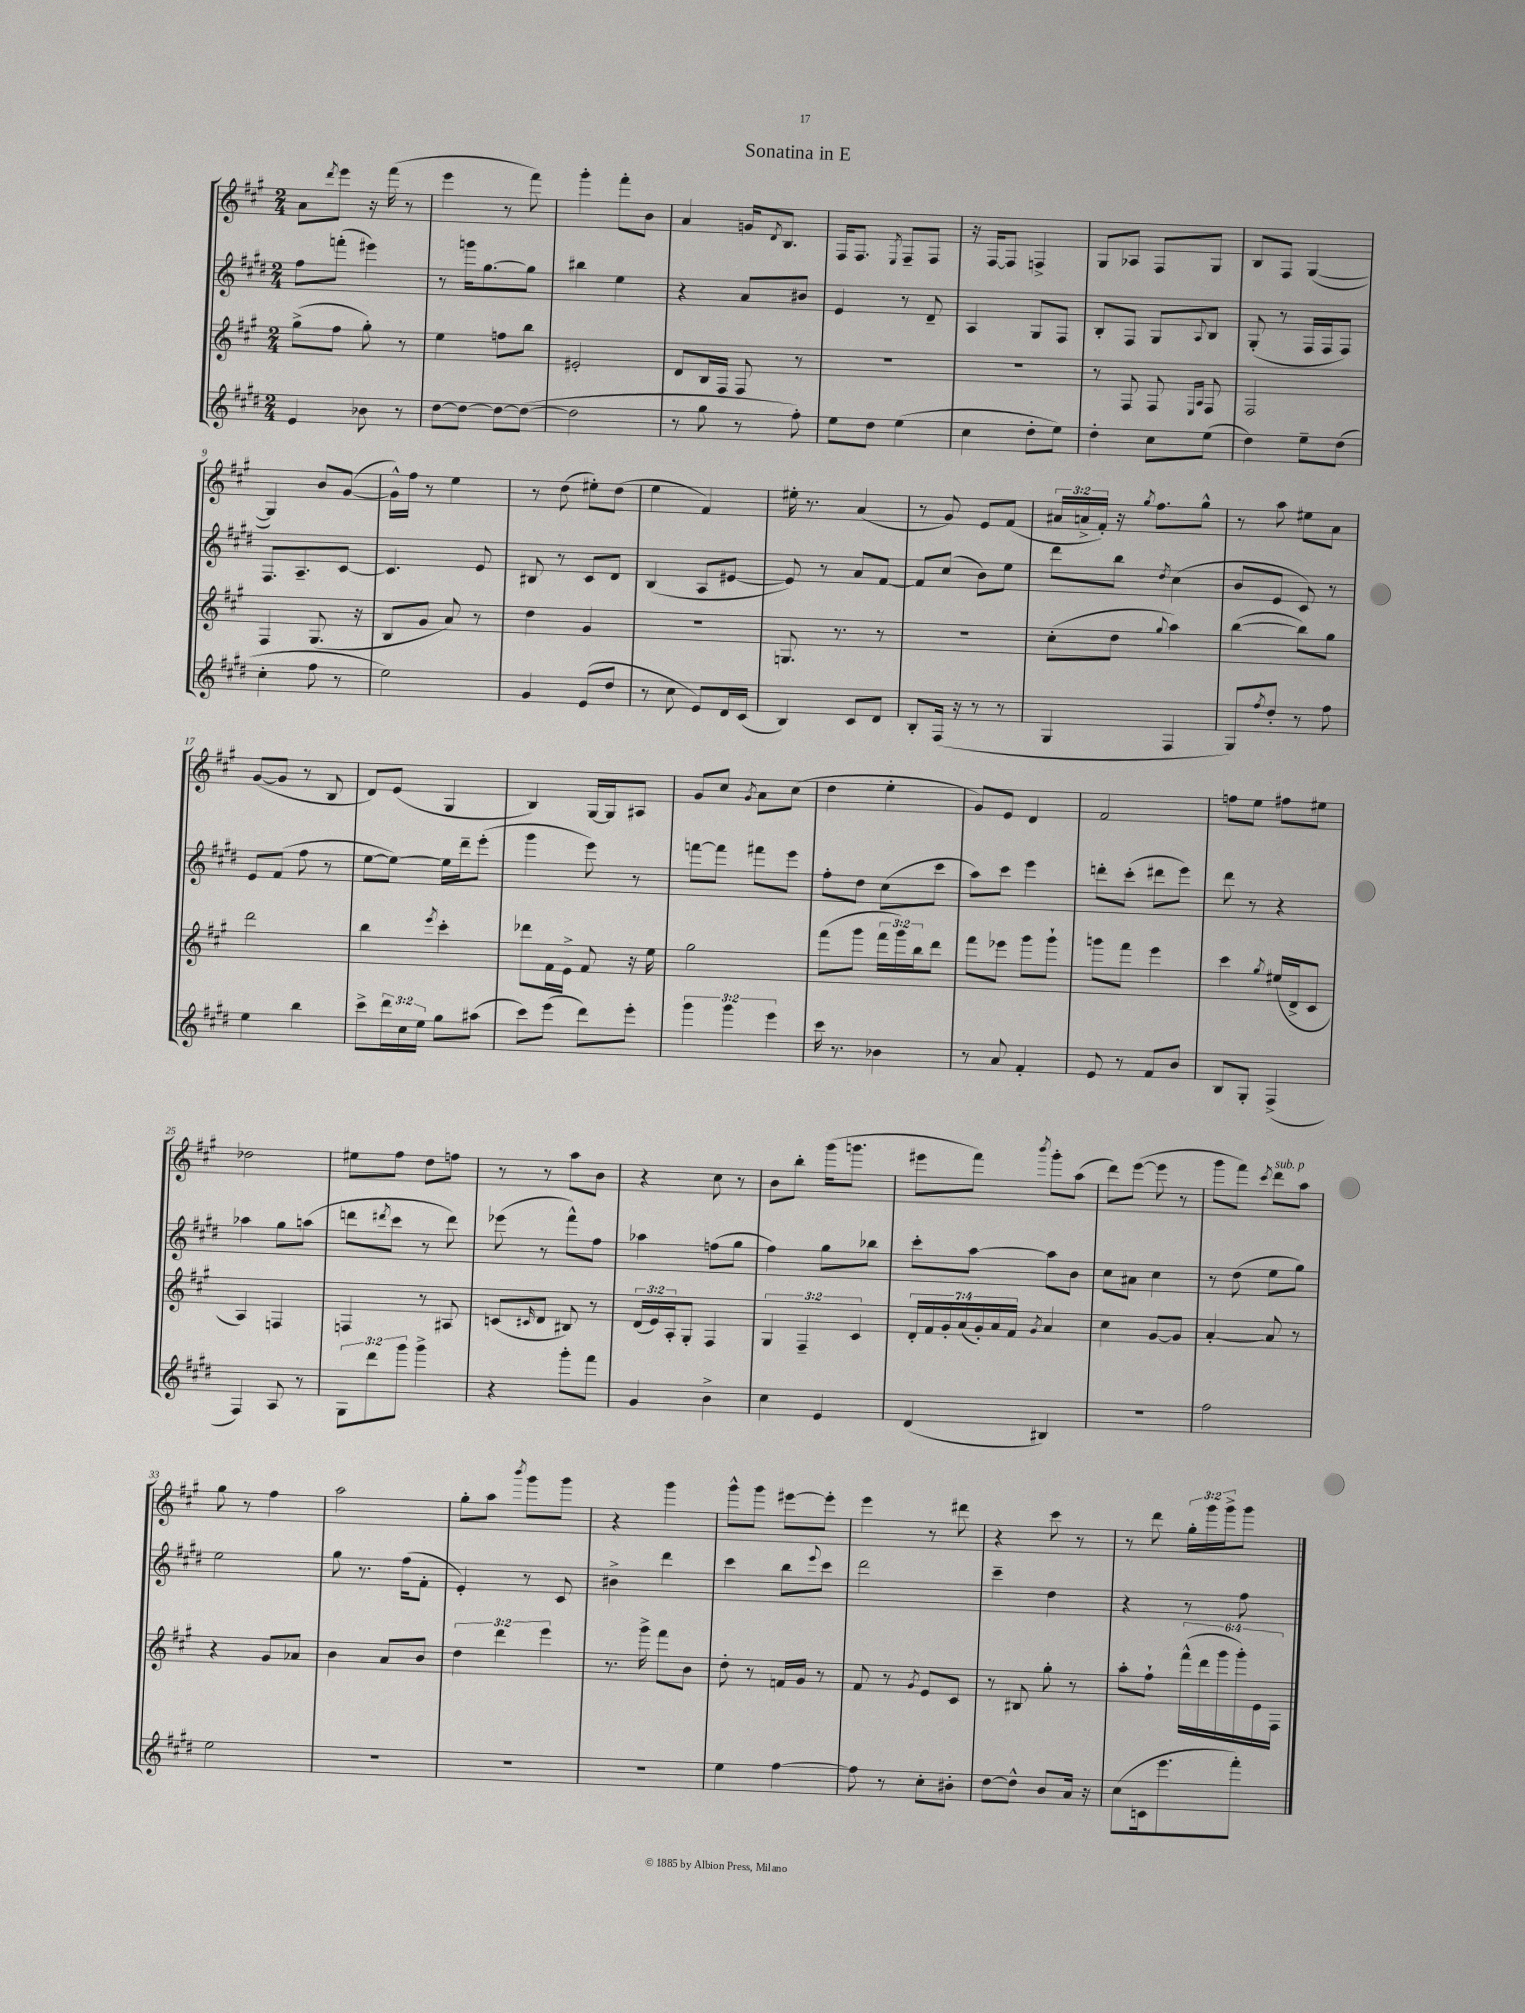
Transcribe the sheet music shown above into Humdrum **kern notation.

**kern	**kern	**kern	**kern
*part4	*part3	*part2	*part1
*staff4	*staff3	*staff2	*staff1
*clefG2	*clefG2	*clefG2	*clefG2
*k[f#c#g#d#]	*k[f#c#g#]	*k[f#c#g#d#]	*k[f#c#g#]
*M2/4	*M2/4	*M2/4	*M2/4
=1	=1	=1	=1
4e/	(8gg#^\L	8ff#\L	8a\L
.	.	.	8qddd/
.	8ff#\J	(8fffn'\J	8eee\J
8b-X\	8gg#'\)	4eee#X\)	16r
.	.	.	(16fff#\
8r	8r	.	8r
=2	=2	=2	=2
[8dd#\L	4ee\	8r	4eee\
8dd#\J_	.	16gggn\KL	.
.	.	[8.gg#\	.
8dd#\L_	8ffn\L	.	8r
(8dd#\J_	8bb\J	8gg#\J]	8fff#\)
=3	=3	=3	=3
2dd#\]	2e#X'/	4bb#X\	4ggg#'\
.	.	4ee\	8fff#'\L
.	.	.	8b\J
=4	=4	=4	=4
8r	8d/L	4r	4a/
8gg#\	16B/L	.	.
.	16F#/JJ	.	.
8r	8F#/	8a/L	16gn/KL
.	.	.	8qd/
.	.	.	8.B/J
8ff#'\)	8r	8b#X/J	.
=5	=5	=5	=5
8ee\L	2r	4e/	16F#/KL
.	.	.	8.F#/J
8dd#\J	.	.	.
.	.	.	8qE/
(4ee\	.	8r	8F#~/L
.	.	8d#~/	8F#/J
=6	=6	=6	=6
4cc#\	2r	4A/	16r
.	.	.	[16F#/KL
.	.	.	8F#/J]
8dd#'\L	.	8G#/L	4Fn^/
8ee\J)	.	8F#/J	.
=7	=7	=7	=7
4dd#'\	8r	8B'/L	8G#/L
.	8F#/	8F#/J	8A-X/J
8cc#\L	8F#/	8G#/L	8F#/L
.	16qqE/LL	.	.
.	16qqA/JJ	8qqA/	.
(8ee\J	8F#/	8B/J	8G#/J
=8	=8	=8	=8
4dd#\)	2F#/	(8G#'/	8B/L
.	.	8r	8F#/J
8ee~\L	.	16F#/LL	([4G#/
.	.	16F#/J	.
(8dd#\J	.	8F#/J)	.
!!LO:LB:g=z
=9	=9	=9	=9
4cc#'\	4F#/	8.F#/L	4G#/])
.	.	8.A~/	.
8ff#\	(8.G#/	.	8b/L
8r	.	[8c#/J	([8g#/J
.	16r	.	.
=10	=10	=10	=10
2ee\)	8B/L	4.c#/]	16g#^^\LL])
.	.	.	16ff#\JJ
.	8g#/J	.	8r
.	8a/)	.	4ee\
.	8r	8e/	.
=11	=11	=11	=11
4g#/	4dd\	8B#X/	8r
.	.	8r	(8dd\
(8e/L	4g#/	8c#/L	8ee#X'\L)
8dd#/J	.	8d#/J	(8dd\J
=12	=12	=12	=12
8r	2r	(4B/	4ee\
8cc#\	.	.	.
8e/L)	.	8A/L	4f#/)
16d#/L	.	[8e#X/J	.
(16c#/JJ	.	.	.
=13	=13	=13	=13
4B/)	8.Gn/	8e#/])	16ee#X'\
.	.	.	8.r
.	.	8r	.
.	8.r	.	.
8c#/L	.	8a/L	(4a/
8d#/J	8r	[8f#/J	.
=14	=14	=14	=14
8B'/L	2r	8f#/L]	8r
(16F#/Jk	.	(8cc#/J	8g#/)
16r	.	.	.
8r	.	8b\L)	8e/L
8r	.	8ee\J	(8f#/J
=15	=15	=15	=15
4G#/	(8cc#'\L	8ddd#\L	24a#X/LL
.	.	.	24an^/
.	.	.	24f#'/JJ)
.	8dd\J	8bb\J	16r
.	.	.	8qgg#/
.	.	.	8.ff#\L
.	8qqgg#/	8qdd#/	.
4F#/	4aa\)	(4cc#\	.
.	.	.	8gg#^^\J
=16	=16	=16	=16
8G#/L)	([4bb\	8b/L	8r
8qff#/	.	.	.
8dd#'/J	.	8e/J	8aa\
8r	8bb\L])	8c#/)	8ee#X\L
8ff#\	8gg#\J	8r	8a\J
!!LO:LB:g=z
=17	=17	=17	=17
4ee\	2ddd\	8e/L	([8g#/L
.	.	(8f#/J	8g#/J]
4bb\	.	8ff#\	8r
.	.	8r	8B/
=18	=18	=18	=18
8ccc#^\L	4bb\	[8ee\L	8d/L)
24ddd#\L	.	8ee\J_)	(8e/J
24cc#\	.	.	.
24ee\JJ	.	.	.
.	8qeee/	.	.
8gg#\L	4ccc#'\	16ee\LL]	4G#/
.	.	16ddd#~\J	.
(8aa#X\J	.	(8eee'\J	.
=19	=19	=19	=19
8ccc#\L)	8ddd-X\L	4ggg#\	4B/)
(8eee\J	16f#\L	.	.
.	16e^\JJ	.	.
8ddd#\L)	8f#/	8eee\)	[16G#/LL
.	.	.	16G#/J]
8eee'\J	16r	8r	8A#X/J
.	16ee\	.	.
=20	=20	=20	=20
6ggg#\	2gg#\	[8fffn\L	8g#/L
.	.	8fff\J]	8cc#/J
6ggg#\	.	.	.
.	.	.	8qg#/
.	.	8fff#X\L	8a\L
6eee\	.	.	.
.	.	8eee\J	(8cc#\J
=21	=21	=21	=21
16ccc#\	(8fff#\L	8ff#'\L	4dd\
8.r	.	.	.
.	8ggg#\J	8dd#\J	.
4b-X\	24fff#\LL	(8cc#\L	4ee'\
.	24ggg#\)	.	.
.	24bb\J	.	.
.	8ddd\J	8ccc#\J	.
=22	=22	=22	=22
8r	8fff#\L	8aa\L)	8g#/L)
8a/	8eee-X\J	8ccc#\J	8e/J
4f#'/	8ggg#\L	4eee\	4d/
.	8ggg#`\J	.	.
=23	=23	=23	=23
8e/	8gggn\L	8dddn'\L	2f#/
8r	8fff#\J	(8ccc#'\J	.
8f#/L	4eee\	8ddd#X\L	.
8b/J	.	8eee\J)	.
=24	=24	=24	=24
8B/L	4ccc#\	8ddd#\	8ffn\L
8G#'/J	.	8r	8ee\J
.	8qgg#/	.	.
(4F#^/	(16ee#X/LL	4r	8ff#X\L
.	16d^/J	.	.
.	8c#/J	.	8ee#X\J
!!LO:LB:g=z
=25	=25	=25	=25
4F#/)	4A/)	4aa-X\	2dd-X\
8A/	4Fn/	8gg#\L	.
8r	.	(8aan\J	.
=26	=26	=26	=26
12G#\L	4Fn/	8dddn\L	8ee#X\L
12ddd#\	.	.	.
.	.	8qddd#X/	.
.	.	8ccc#\J	8ff#\J
12ggg#\J	.	.	.
4ggg#^\	8r	8r	8dd\L
.	8A#X/	8ddd#\)	8ffn\J
=27	=27	=27	=27
4r	(8cn/L	(8eee-X\	8r
.	16qqc#X/	.	.
.	8d/J	8r	8r
8ggg#'\L	8B#X/)	8fff#^^\L)	8aa\L
8fff#\J	8r	8ff#\J	8b\J
=28	=28	=28	=28
4g#/	(24d/LL	4aa-X\	4r
.	24e/)	.	.
.	24A'/J	.	.
.	8G#'/J	.	.
4b^\	4F#/	(8ffn\L	8cc#\
.	.	8gg#\J	8r
=29	=29	=29	=29
4cc#\	6G#/	4ff#\)	8b\L
.	.	.	8bb'\J
.	6F#~/	.	.
4e/	.	8gg#\L	(16ggg#\KL
.	.	.	8.gggn\J
.	6c#/	.	.
.	.	8bb-X\J	.
=30	=30	=30	=30
(4d#/	28d'/LL	8ccc#'\L	8eee#X\L
.	28f#/	.	.
.	28g#'/	.	.
.	(28a/	.	.
.	.	[8aa\J	8fff#\J)
.	28g#'/)	.	.
.	28a/	.	.
.	28f#/JJ	.	.
.	8qg#/	.	8qbbb/
4B#X/)	4a/	8aa\L]	8ggg#'\L
.	.	8b\J	(8aa\J
=31	=31	=31	=31
2r	4cc#\	8cc#\L	8ddd\L)
.	.	8a#X\J	([8eee\J
.	[8g#/L	4cc#\	8eee\]
.	8g#/J]	.	8r
=32	=32	=32	=32
2ff#\	[4a'/	8r	8ggg#\L
.	.	(8dd#\	8fff#\J)
.	.	.	8qccc#/
!	!	!	!LO:TX:a:i:t=sub. p
.	8a/]	8ee\L	8ddd\L
.	8r	8gg#\J)	8aa\J
!!LO:LB:g=z
=33	=33	=33	=33
2ee\	4r	2ee\	8gg#\
.	.	.	8r
.	8g#/L	.	4ff#\
.	8a-X/J	.	.
=34	=34	=34	=34
2r	4b\	8gg#\	2aa\
.	.	8.r	.
.	8a/L	.	.
.	.	(16ff#\KL	.
.	8b/J	8f#'\J	.
=35	=35	=35	=35
2r	6dd\	4e'/)	8gg#'\L
.	.	.	8aa\J
.	6ddd\	.	.
.	.	.	8qbbb/
.	.	8r	8ggg#\L
.	6eee\	.	.
.	.	8c#/	8ggg#\J
=36	=36	=36	=36
2r	8.r	4b#X^\	4r
.	16ggg#^\	.	.
.	8fff#\L	4ddd#\	4ggg#\
.	8b\J	.	.
=37	=37	=37	=37
4ee\	8dd'\	4ccc#\	8ggg#^^\L
.	8r	.	8ggg#\J
[4ff#\	16fn/LL	8bb\L	[8eee#X\L
.	16g#/JJ	.	.
.	.	8qqeee/	.
.	8r	8ccc#\J	8eee#'\J]
=38	=38	=38	=38
8ff#\]	8f#/	2ddd#\	4eee\
8r	8r	.	.
.	8qg#/	.	.
8cc#'\L	8e/L	.	8r
8b#X'\J	8c#/J	.	8ddd#X\
=39	=39	=39	=39
[8dd#\L	8r	4ccc#~\	4r
8dd#^^\J]	8B#X/	.	.
8b/L	8gg#'\	4dd#\	8ccc#\
16a/Jk	8r	.	8r
16r	.	.	.
=40	=40	=40	=40
(8cc#\L	8aa'\L	4r	8r
16cn\k	8ff#`\J	.	8ddd\
8.eee\	.	.	.
.	(24fff#^^\LL	8r	24gg#'\LL
.	24ddd\	.	24ggg#\
.	24ggg#\	.	24ggg#^\J
8fff#'\J)	24ggg#'\)	8ff#\	8ggg#\J
.	24e\	.	.
.	24F#\JJ	.	.
==	==	==	==
*-	*-	*-	*-
